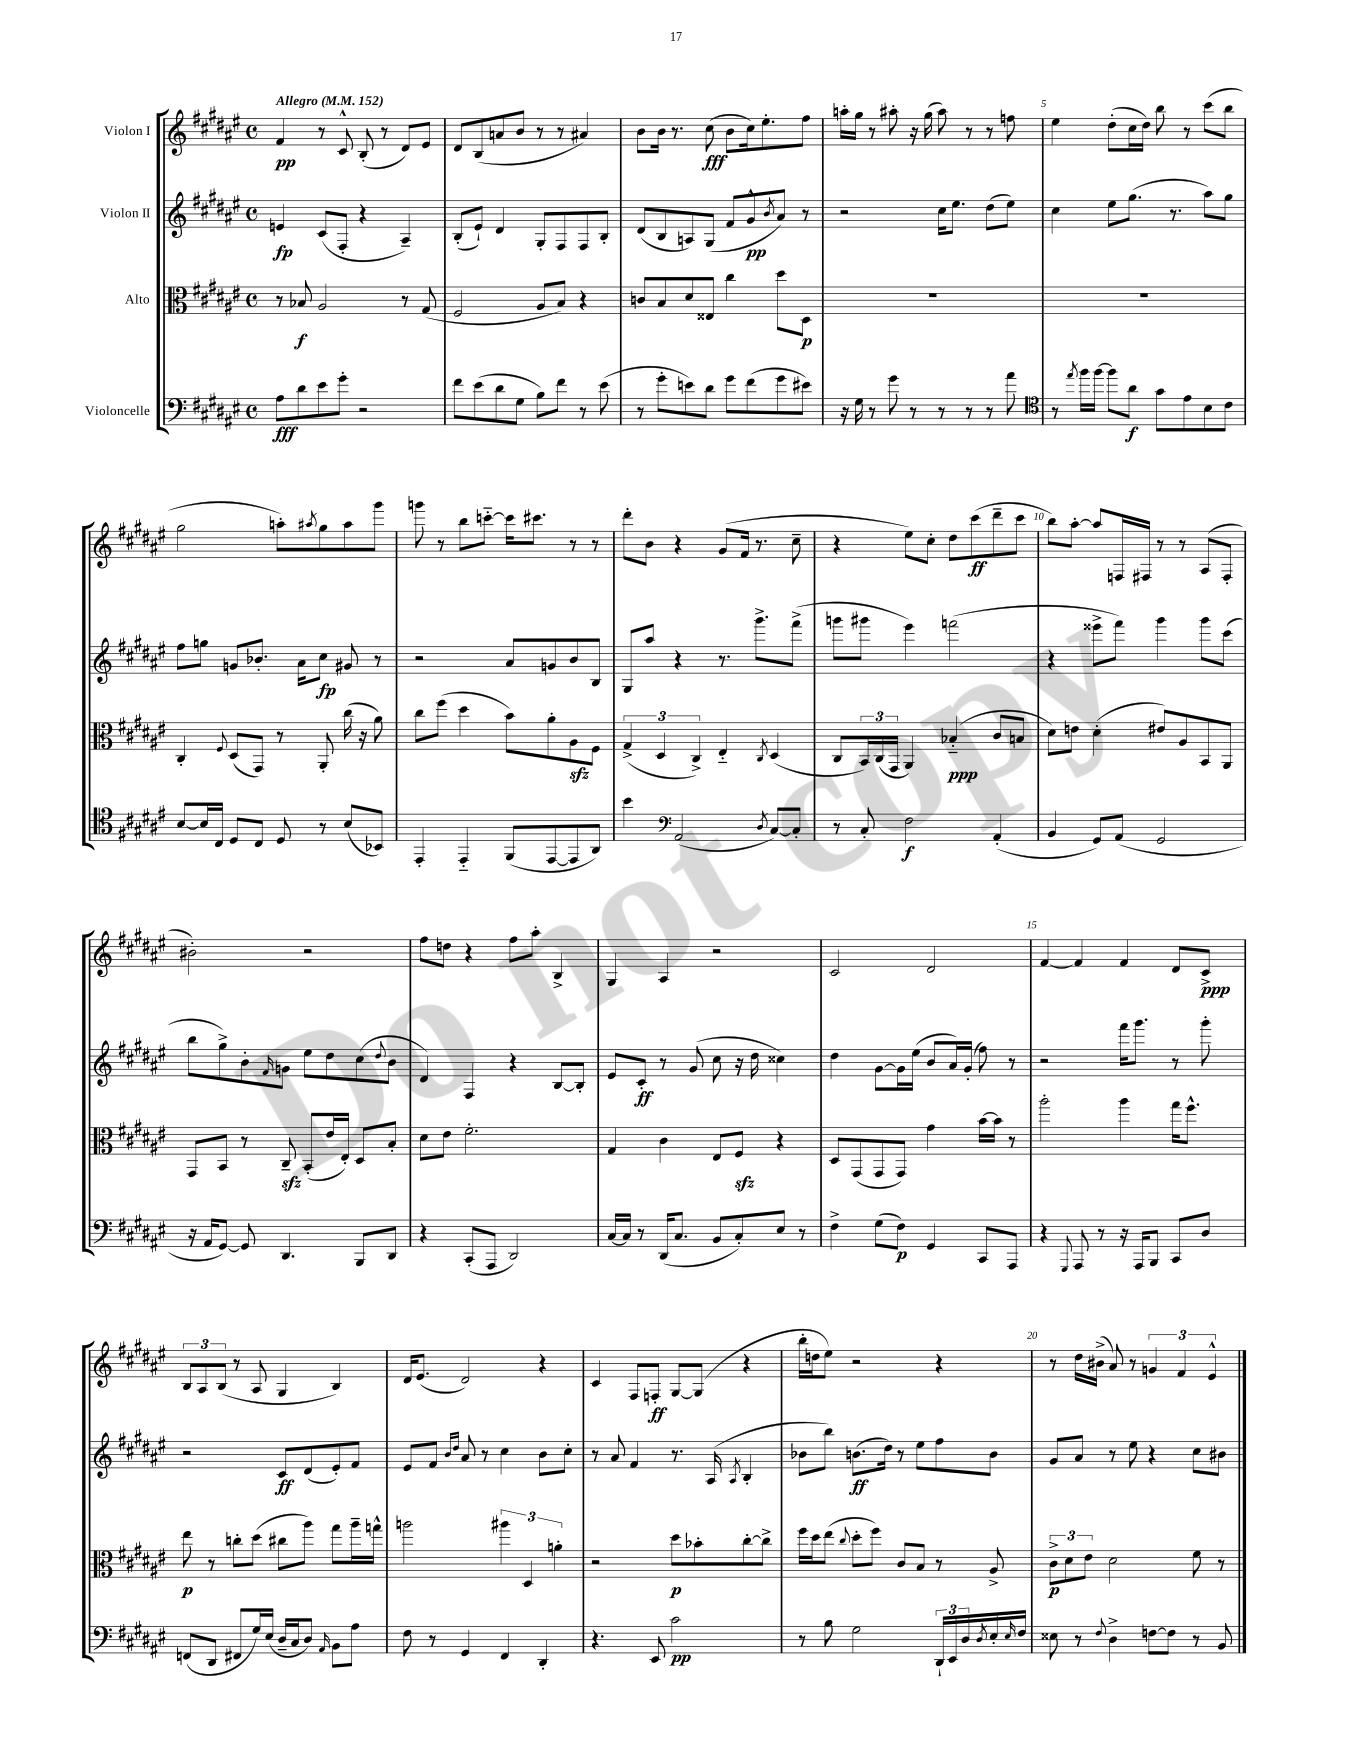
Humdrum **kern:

**kern	**kern	**kern	**kern
*staff4	*staff3	*staff2	*staff1
*clefF4	*clefC3	*clefG2	*clefG2
*k[f#c#g#d#a#e#]	*k[f#c#g#d#a#e#]	*k[f#c#g#d#a#e#]	*k[f#c#g#d#a#e#]
*M4/4	*M4/4	*M4/4	*M4/4
*met(c)	*met(c)	*met(c)	*met(c)
*MM152	*MM152	*MM152	*MM152
8A#	8r	4e	4f#
8d#	8B-	.	.
8e#	2A#	(8c#	8r
8g#'	.	8F#'	8c#^^
2r	.	4r	(8B'
.	.	.	8r
.	8r	4A#~)	8d#)
.	(8G#	.	8e#
=	=	=	=
8f#	2F#	(8B'	8d#
(8e#	.	8e#`)	(8B
8d#	.	4d#	8a
8G#	.	.	8b
8B)	8A#	8G#'	8r
8f#	8B)	8F#	8r
8r	4r	8F#	4a#)
(8e#	.	8B'	.
=	=	=	=
8r	8c	(8d#	8b
8g#'	8B	8B	16b
.	.	.	8.r
8e)	8d#	8A)	.
8d#	8E##	(8G#	(8cc#
8g#	4cc#	8f#	8b
(8f#	.	8g#^^	16cc#)
.	.	.	8.ee#'
.	.	8qb	.
8g#	8dd#	8a#)	.
8e#)	8D#	8r	8ff#
=	=	=	=
16r	1r	2r	16aa'
16G#	.	.	16gg#
8r	.	.	8r
8g#	.	.	8aa#'
8r	.	.	16r
.	.	.	(16gg#
8r	.	16cc#	8aa#)
.	.	8.ee#	.
8r	.	.	8r
8r	.	(8dd#	8r
8a#	.	8ee#)	8ff
=	=	=	=
*clefC4	*	*	*
8r	1r	4cc#	4ee#
8qee#	.	.	.
16ff#	.	.	.
[16ff#	.	.	.
8ff#]	.	8ee#	(8dd#'
8a#	.	(8.gg#	16cc#
.	.	.	16dd#)
8g#	.	.	8bb
.	.	8.r	.
8e#	.	.	8r
8B	.	8aa#)	(8ccc#
8c#	.	8gg#	8bb
=	=	=	=
[8B	4C#'	8ff#	2gg#
16B]	.	8gg	.
16C#	.	.	.
.	8qqF#	.	.
8D#	(8D#	8g	.
8C#	8GG#)	8.b-'	.
8D#	8r	.	8aa')
.	.	16a#	.
.	.	.	8qaa#
8r	8AA#'	8cc#	8gg#
(8B	(16cc#	8g#	8aa#
.	16r	.	.
8BB-)	8a#)	8r	8ggg#
=	=	=	=
4EE#'	8cc#	2r	8ggg
.	(8ff#	.	8r
4EE#'~	4dd#	.	8bb
.	.	.	[8ccc'~
(8FF#	8b)	8a#	16ccc]
.	.	.	8.ccc#
[8EE#	8a#'	8g	.
8EE#]	8A#	8b	8r
8AA#)	8F#	8B	8r
=	=	=	=
4b	(6G#^	8G#	8ddd#'
.	.	8aa#	8b
.	6D#	.	.
*clefF4	*	*	*
(2AA#	.	4r	4r
.	6C#^)	.	.
.	4E#'~	8.r	(8g#
.	.	.	16f#
.	.	8.ggg#^	8.r
8qD#	8qC#	.	.
[8C#)	(4D#	.	.
8C#']	.	(8fff#^	8cc#~
=	=	=	=
8r	8C#	8ggg	4r
8C#'	24BB)	8ggg#	.
.	(24C#	.	.
.	24GG#	.	.
2F#	4AA#)	4eee#)	8ee#)
.	.	.	8cc#'
.	(4B-'~	(2fff	8dd#
.	.	.	(8ccc#
(4AA#'	8c#	.	8ddd#~
.	8B	.	8ccc#
=	=	=	=
4BB	8d#)	4r	8bb)
.	8e	.	[8aa#'
8GG#)	(4d#'	8eee##^	8aa#]
(8AA#	.	8fff#)	16F
.	.	.	16F#
2GG#	8e#)	4ggg#	8r
.	8A#	.	8r
.	8BB	8ggg#	(8A#
.	8AA#	(8ccc#	8F#'
=	=	=	=
16r	8GG#	8bb	2b#')
16AA#	.	.	.
[8GG#)	8BB	8gg#^)	.
8GG#]	8r	8b'	.
.	.	16qqf#	.
4.DD#	8C#~	8g	.
.	(8BB'	8ee#	2r
.	16e#	8dd#	.
.	16E#')	.	.
8BBB	8D#	(8cc#	.
.	.	8qqdd#	.
8DD#	8B'	8b	.
=	=	=	=
4r	8d#	4d#)	8ff#
.	8e#	.	8dd
(8CC#'	2.f#'	4F#	4r
8AAA#	.	.	.
2DD#)	.	4r	8ff#
.	.	.	8aa#'
.	.	[8B	4B^
.	.	8B']	.
=	=	=	=
[16C#	4G#	8e#	4G#
16C#]	.	.	.
8r	.	8c#'	.
(16DD#	4c#	8r	4A#
8.C#	.	.	.
.	.	(8g#	.
8BB	8E#	8cc#	2r
8C#')	8F#	16r	.
.	.	16dd#	.
8E#	4r	4cc##)	.
8r	.	.	.
=	=	=	=
4F#^	8D#	4dd#	2c#
.	(8GG#	.	.
(8G#	8GG#	[8g#	.
8F#)	8GG#)	16g#]	.
.	.	(16ee#	.
4GG#	4g#	8b	2d#
.	.	16a#)	.
.	.	(16g#'	.
8CC#	[16b	8ff#)	.
.	16b]	.	.
8AAA#	8r	8r	.
=	=	=	=
4r	2aa#'	2r	[4f#
8qqGGG#	.	.	.
8AAA#	.	.	4f#]
8r	.	.	.
16r	4aa#	16fff#	4f#
16AAA#	.	8.ggg#	.
8BBB	.	.	.
8CC#	16gg#	8r	8d#
.	8.ff#^^	.	.
8D#	.	8ggg#'	8c#^
=	=	=	=
(8FF	8ee#	2r	12B
.	.	.	12A#
8DD#	8r	.	.
.	.	.	(12B
8FF#	8cc'	.	8r
16G#)	(8dd#	.	8A#
(16E#	.	.	.
16D#~	8cc#	8c#	4G#
16C#	.	.	.
8D#)	8aa#)	(8d#	.
16qqAA#	.	.	.
8BB	8gg#	8e#')	4B)
8A#	16aa#~	8f#	.
.	16gg^^	.	.
=	=	=	=
8F#	2aa	8e#	16d#
.	.	.	(8.e#
8r	.	8f#	.
.	.	16qqb	.
.	.	16qqdd#	.
4GG#	.	8a#	2d#)
.	.	8r	.
4FF#	6aa#	4cc#	.
.	6D#	.	.
4DD#'	.	8b	4r
.	6a'	.	.
.	.	8cc#'	.
=	=	=	=
4.r	2r	8r	4c#
.	.	8a#	.
.	.	4f#	8F#
8EE#	.	.	8F'
2c#	8dd#	8.r	[8G#
.	8b-'	.	(8G#]
.	.	(16A#	.
.	.	8qA#	.
.	[8cc#'	4B'	4r
.	8cc#^]	.	.
=	=	=	=
8r	16ff#	8b-	16bb'
.	16dd#	.	16dd
8B	(8ee#	8bb)	8ee#)
.	8qqcc#	.	.
2G#	8dd#'	(8.b	2r
.	8ff#)	.	.
.	.	16dd#)	.
.	8c#	8r	.
.	8B	8ee#	.
24DD#`	8r	8ff#	4r
24EE#	.	.	.
24D#	.	.	.
8qD#	.	.	.
16E#'	8A#^	8b	.
16qqE#	.	.	.
16F#	.	.	.
=	=	=	=
8E##	12c#^	8g#	8r
.	12d#	.	.
8r	.	8a#	16dd#
.	12e#	.	.
.	.	.	(16b#^
8qqF#	.	.	.
4D#^	2d#	8r	8a#)
.	.	8ee#	8r
[8F	.	4r	6g
8F]	.	.	.
.	.	.	6f#
8r	8f#	8cc#	.
.	.	.	6e#^^
8BB	8r	8b#	.
==	==	==	==
*-	*-	*-	*-
